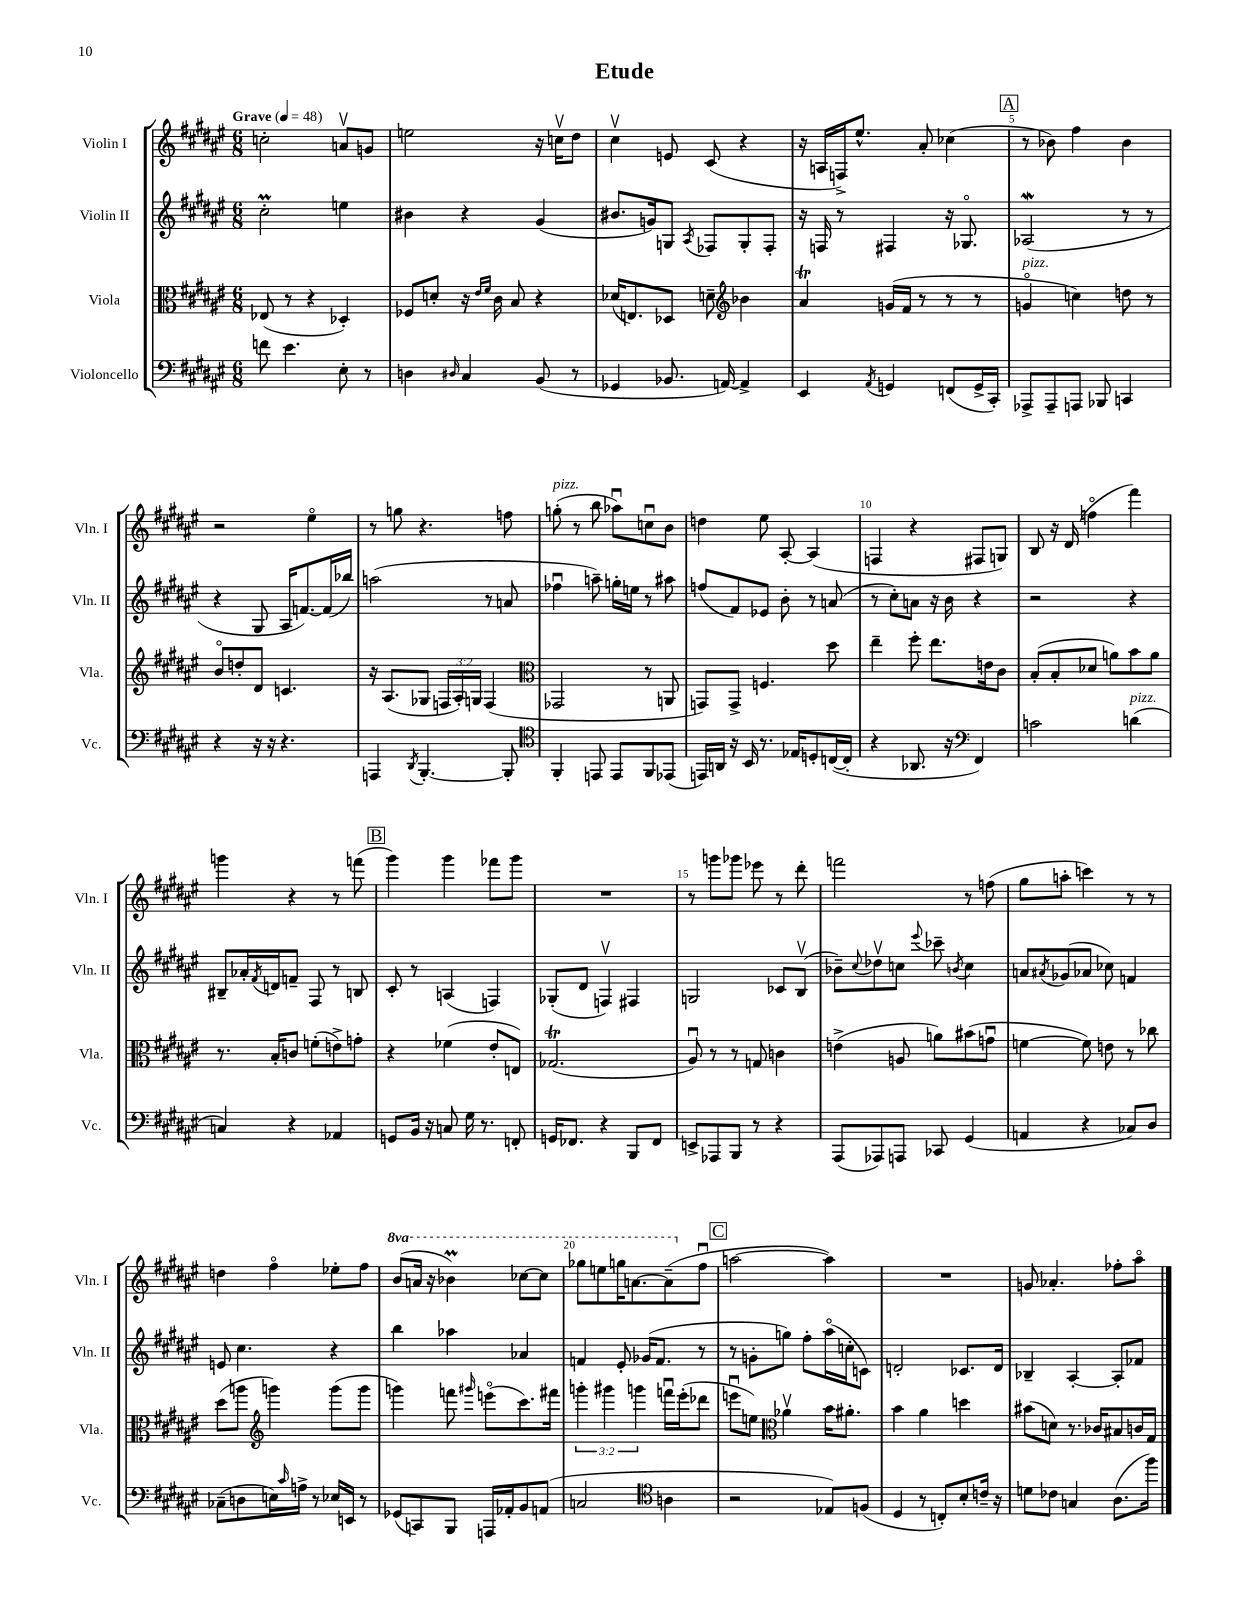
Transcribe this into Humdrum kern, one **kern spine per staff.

**kern	**kern	**kern	**kern
*staff4	*staff3	*staff2	*staff1
*clefF4	*clefC3	*clefG2	*clefG2
*k[f#c#g#d#a#e#]	*k[f#c#g#d#a#e#]	*k[f#c#g#d#a#e#]	*k[f#c#g#d#a#e#]
*M6/8	*M6/8	*M6/8	*M6/8
*MM48	*MM48	*MM48	*MM48
8f\	(8E-/	2cc#'\	2cc'\
4.e#\	8r	.	.
.	4r	.	.
8E#'\	4D-'/)	4ee\	8av/L
8r	.	.	8g/J
=	=	=	=
4D\	8F-/L	4b#\	2ee\
.	8d'/J	.	.
16qqD#/	.	.	.
4C#/	16r	4r	.
.	16qqe#/LL	.	.
.	16qqf#/JJ	.	.
.	16c#\	.	.
.	8B/	.	.
(8BB/	4r	(4g#/	16r
.	.	.	16ccv\LK
8r	.	.	8dd#\J
=	=	=	=
4GG-/	(16d-/LK	8.b#/L	4cc#v\
.	8.E/)	.	.
.	.	16g/k)	.
8.BB-/	8D-/J	8G/J	8e/
.	.	8qA#/	.
.	8d~\	8F-/L	(8c#/
[16AA/)	.	.	.
*	*clefG2	*	*
4AA^/]	4b-\	8G'/	4r
.	.	8F-'/J	.
=	=	=	=
4EE#/	4a#/	16r	16r
.	.	16F/	16A/LL
.	.	8r	16F^/J)
.	.	.	8.ee#^^/J
8qAA#/	.	.	.
4GG/	(16g/LL	4F#/	.
.	16f#/JJ	.	.
.	8r	.	8a#'/
(8FF/L	8r	16r	(4cc-\
.	.	8.G-o/	.
16GG^/L	8r	.	.
16CC#'/JJ)	.	.	.
=	=	=	=
8AAA-^/L	4go/	(2A-/	8r
8AAA-~/	.	.	8b-\)
8AAA/J	4cc\)	.	4ff#\
8BBB-/	.	.	.
4CC/	8dd\	8r	4b-\
.	8r	8r	.
=	=	=	=
4r	8bo/L	4r	2r
.	8dd'/	.	.
16r	8d#/J	8G#/	.
16r	.	.	.
4.r	4.c/	16A#/LK	.
.	.	[8.f/)	.
.	.	.	4ee#o\
.	.	(16f/]L	.
.	.	16bb-/JJ)	.
=	=	=	=
4AAA/	16r	(2aa\	8r
.	(8.A#/L	.	.
.	.	.	8gg\
8qDD#/	.	.	.
[4.BBB'/	8G-/J	.	4.r
.	24F/LL	.	.
.	24A#'/)	.	.
.	24G/JJ	.	.
.	(4F/	8r	.
8BBB'/]	.	8a/	8ff\
=	=	=	=
*clefC4	*clefC3	*	*
4FF#'/	2GG-/	4ff-u\	(8gg'\
.	.	.	8r
8EE/	.	8aa~\)	8bb\
8EE/L	.	16gg'\LL	8aa-u\L)
.	.	16ee\JJ	.
8FF#/	8r	8r	8ccu\
(8EE-/J	8AA/	8aa#\	8b\J
=	=	=	=
16EE/LL)	8GG/L)	(8ff/L	4dd\
16AA/JJ	.	.	.
16r	8GG^/J	8f#/)	.
16BB/	.	.	.
8.r	4.F/	8e-/J	8ee#\
.	.	8b'\	[8A#'/
16E-/LK	.	.	.
8D'/	.	8r	(4A#/]
([16C/L	8dd#\	(8a/	.
16C'/]JJ	.	.	.
=	=	=	=
4r	4ee#~\	8r	4F/
.	.	8cc#'\L)	.
8.AA-/	8ff#'\	8a\J	4r
.	8.ee#\L	16r	.
16r	.	16b\	.
*clefF4	*	*	*
4FF#/)	.	4r	8F#/L
.	16e\k	.	.
.	8c#\J	.	8G/J)
=	=	=	=
2c\	(8B'/L	2r	8B/
.	8B'/	.	16r
.	.	.	(16d#/
.	8d-/J	.	4ffo\
.	8a\L)	.	.
(4d\	8b\	4r	4fff#\)
.	8a\J	.	.
=	=	=	=
4C/)	8.r	8B#~/L	4ggg\
.	.	16a-'/L	.
.	.	8qf#/	.
.	16B'/LK	16d/J	.
4r	8c/J	8f~/J	4r
.	(8f'\L	8F#/	.
4AA-/	8e^\)	8r	8r
.	8g'\J	8B/	(8fff\
=	=	=	=
8GG/L	4r	8c#'/	4ggg#\)
16BB/Jk	.	8r	.
16r	.	.	.
8C/	(4f-\	(4A/	4ggg#\
16G#\	.	.	.
8.r	.	.	.
.	8e#'/L	4F/)	8fff-\L
8FF'/	8E/J)	.	8ggg#\J
=	=	=	=
16GG/LK	(2.G-/	(8G-'/L	2.r
8.FF-/J	.	.	.
.	.	8d#/J	.
4r	.	4Fv/)	.
8BBB/L	.	4F#/	.
8FF-/J	.	.	.
=	=	=	=
8EE^/L	8A#u/)	2G/	8r
8AAA-/	8r	.	8ggg\L
8BBB/J	8r	.	8ggg-\J
8r	8G/	.	8eee-\
4r	4c\	8c-/L	8r
.	.	(8Bv/J	8ddd#'\
=	=	=	=
(8AAA#/L	(4e^\	8b-~\L)	2fff\
.	.	8qqcc#/	.
8AAA-/)	.	8dd-v\	.
8AAA/J	8A/	8cc\J	.
.	.	8qqeee#/	.
8CC-/	8a\L)	8ccc-~\	.
.	.	8qb/	.
(4GG#/	(8b#\	4cc\	8r
.	8gu\J	.	(8ff\
=	=	=	=
4AA/	[4f\	8a/L	8gg#\L
.	.	8qa#/	.
.	.	(8g-/	8aa'\J
4r	8f\])	8a-/J	4ccc\)
.	8e\	8cc-\)	.
8C-/L)	8r	4f/	8r
8D#/J	8cc-\	.	8r
=	=	=	=
(8C-~\L	(8dd#\L	8e/	4dd\
8D\	8aa\J	4.cc#\	.
*	*clefG2	*	*
16E\L)	4ggg\)	.	4ff#o\
16qqc#/	.	.	.
16A^\JJ	.	.	.
8r	.	.	.
16E-/LL	(8ggg\L	4r	8ee-'\L
16EE/JJ	.	.	.
8r	8ggg\J	.	8ff#\J
=	=	=	=
(8GG-/L	4ggg\)	4bb\	(8bb/L
8CC/)	.	.	16aa/Jk
.	.	.	16r
8BBB/J	8fff\	4aa-\	4bb-\)
.	16qqggg#/	.	.
16AAA/LL	(8eeeo\L	.	.
16AA-'/J	.	.	.
8BB/	8.ccc#\)	4a-/	[8ccc-\L
(8AA/J	.	.	8ccc-\]J
.	16fff#\Jk	.	.
=	=	=	=
2C/	6ggg'\	4f/	8ggg-\L
.	.	.	8eee\
.	6ggg#\	.	.
.	.	8e#'/	16ggg\K
.	.	.	[8.aa\
.	6ggg\	.	.
.	.	(16g-/LK	.
.	.	8.f/J	.
*clefC4	*	*	*
4A\	16fffu\LL	.	(8aa~\]
.	(16eee#'\J	.	.
.	8ddd-\J	8r	8ff#u\J
=	=	=	=
2r	8eeeu\L	8r	[2aa\
.	8ee\J)	8g'\L	.
*	*clefC3	*	*
.	4a-v\	8gg\J)	.
.	.	8ff#'\L	.
8E-/L)	16b\LK	(16aa#o\L	4aa\])
.	8.a#'\J	16cc'\J	.
(8F/J	.	8c\J)	.
=	=	=	=
4D#/	4b\	2d'/	2.r
8r	4a#\	.	.
8C'/L)	.	.	.
8B'/	4dd\	8.c-/L	.
16c~/Jk	.	.	.
16r	.	16d/Jk	.
=	=	=	=
8d\L	(8b#\L	4B-~/	8g/
8c-\J	8d\J)	.	4.a-'/
4G/	8.r	[4A#'/	.
.	16c-/LK	.	.
(8.A#\L	8B#/	8A#'/]L	8ff-'\L
.	16c/L	8f-/J	8aa#o\J
16ff#\Jk)	16G#/JJ	.	.
==	==	==	==
*-	*-	*-	*-
